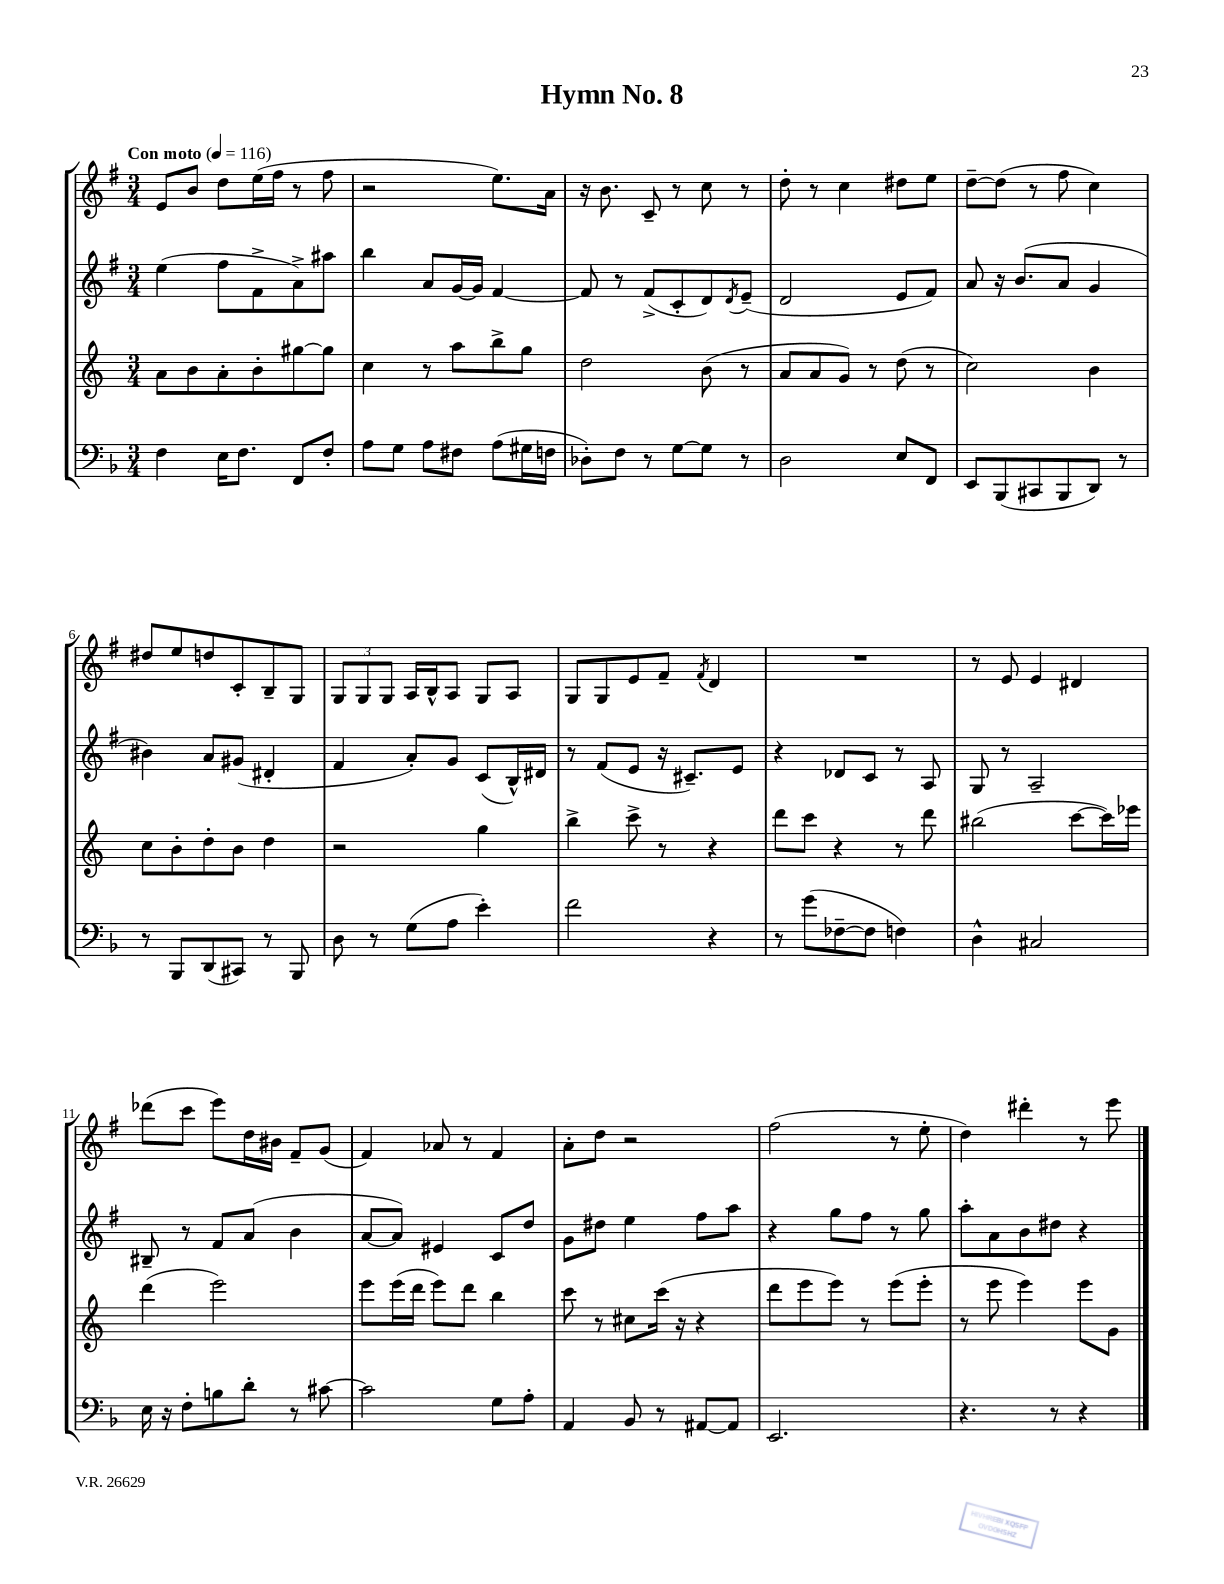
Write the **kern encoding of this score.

**kern	**kern	**kern	**kern
*staff4	*staff3	*staff2	*staff1
*clefF4	*clefG2	*clefG2	*clefG2
*k[b-]	*k[]	*k[f#]	*k[f#]
*M3/4	*M3/4	*M3/4	*M3/4
*MM116	*MM116	*MM116	*MM116
4F\	8a\L	(4ee\	8e/L
.	8b\	.	8b/J
16E\LK	8a'\	8ff#\L	8dd\L
8.F\J	.	.	.
.	8b'\	8f#^\	(16ee\L
.	.	.	16ff#\JJ
8FF/L	[8gg#\	8a^\)	8r
8F'/J	8gg#\]J	8aa#\J	8ff#\
=	=	=	=
8A\L	4cc\	4bb\	2r
8G\J	.	.	.
8A\L	8r	8a/L	.
8F#\J	8aa\L	[16g/L	.
.	.	16g/]JJ	.
(8A\L	8bb^\	[4f#/	8.ee\L)
16G#\L	8gg\J	.	.
16F\JJ	.	.	16a\Jk
=	=	=	=
8D-'\L)	2dd\	8f#/]	16r
.	.	.	8.b\
8F\J	.	8r	.
8r	.	(8f#^/L	8c~/
[8G\L	.	8c'/	8r
8G\]J	(8b\	8d/)	8cc\
.	.	8qd/	.
8r	8r	(8e~/J	8r
=	=	=	=
2D\	8a/L	2d/	8dd'\
.	8a/	.	8r
.	8g/J)	.	4cc\
.	8r	.	.
8E/L	(8dd\	8e/L	8dd#\L
8FF/J	8r	8f#/J)	8ee\J
=	=	=	=
8EE/L	2cc\)	8a/	[8dd~\L
(8BBB-/	.	16r	(8dd\]J
.	.	(8.b/L	.
8CC#/	.	.	8r
8BBB-/	.	8a/J	8ff#\
8DD/J)	4b\	4g/	4cc\)
8r	.	.	.
=	=	=	=
8r	8cc\L	4b#\)	8dd#/L
8BBB-/L	8b'\	.	8ee/
(8DD/	8dd'\	8a/L	8dd/
8CC#/J)	8b\J	(8g#/J	8c'/
8r	4dd\	4d#'/	8B~/
8BBB-/	.	.	8G/J
=	=	=	=
8D\	2r	4f#/	12G/L
.	.	.	12G/
8r	.	.	.
.	.	.	12G/J
(8G\L	.	8a'/L)	16A/LL
.	.	.	16B^^/J
8A\J	.	8g/J	8A/J
4e'\)	4gg\	(8c/L	8G/L
.	.	16B^^/L)	8A/J
.	.	16d#/JJ	.
=	=	=	=
2f\	4bb^\	8r	8G/L
.	.	(8f#/L	8G/
.	8ccc^\	8e/J	8e/
.	8r	16r	8f#~/J
.	.	8.c#~/L)	.
.	.	.	8qf#/
4r	4r	.	4d/
.	.	8e/J	.
=	=	=	=
8r	8ddd\L	4r	2.r
(8g\L	8ccc\J	.	.
[8F-~\	4r	8d-/L	.
8F-\]J	.	8c/J	.
4F\)	8r	8r	.
.	8ddd\	8A/	.
=	=	=	=
4D^^\	(2bb#\	8G/	8r
.	.	8r	8e/
2C#/	.	2A~/	4e/
.	[8ccc\L	.	4d#/
.	16ccc\]L)	.	.
.	16eee-\JJ	.	.
=	=	=	=
16E\	(4ddd\	8B#~/	(8ddd-\L
16r	.	.	.
8F'\L	.	8r	8ccc\J
8B\	2eee\)	8f#/L	8eee\L)
8d'\J	.	(8a/J	16dd\L
.	.	.	16b#\JJ
8r	.	4b\	8f#~/L
[8c#\	.	.	(8g/J
=	=	=	=
2c#\]	8eee\L	[8a/L	4f#/)
.	(16eee\L	8a/]J)	.
.	16ddd\JJ	.	.
.	8eee\L)	4e#/	8a-/
.	8ddd\J	.	8r
8G\L	4bb\	8c/L	4f#/
8A'\J	.	8dd/J	.
=	=	=	=
4AA/	8ccc\	8g\L	8a'\L
.	8r	8dd#\J	8dd\J
8BB-/	8cc#\L	4ee\	2r
8r	(16ccc\Jk	.	.
.	16r	.	.
[8AA#/L	4r	8ff#\L	.
8AA#/]J	.	8aa\J	.
=	=	=	=
2.EE/	8ddd\L	4r	(2ff#\
.	8eee\	.	.
.	8eee\J)	8gg\L	.
.	8r	8ff#\J	.
.	(8eee\L	8r	8r
.	8eee'\J	8gg\	8ee'\
=	=	=	=
4.r	8r	8aa'\L	4dd\)
.	8eee\	8a\	.
.	4eee\)	8b\	4ddd#'\
8r	.	8dd#\J	.
4r	8eee\L	4r	8r
.	8g\J	.	8eee\
==	==	==	==
*-	*-	*-	*-
